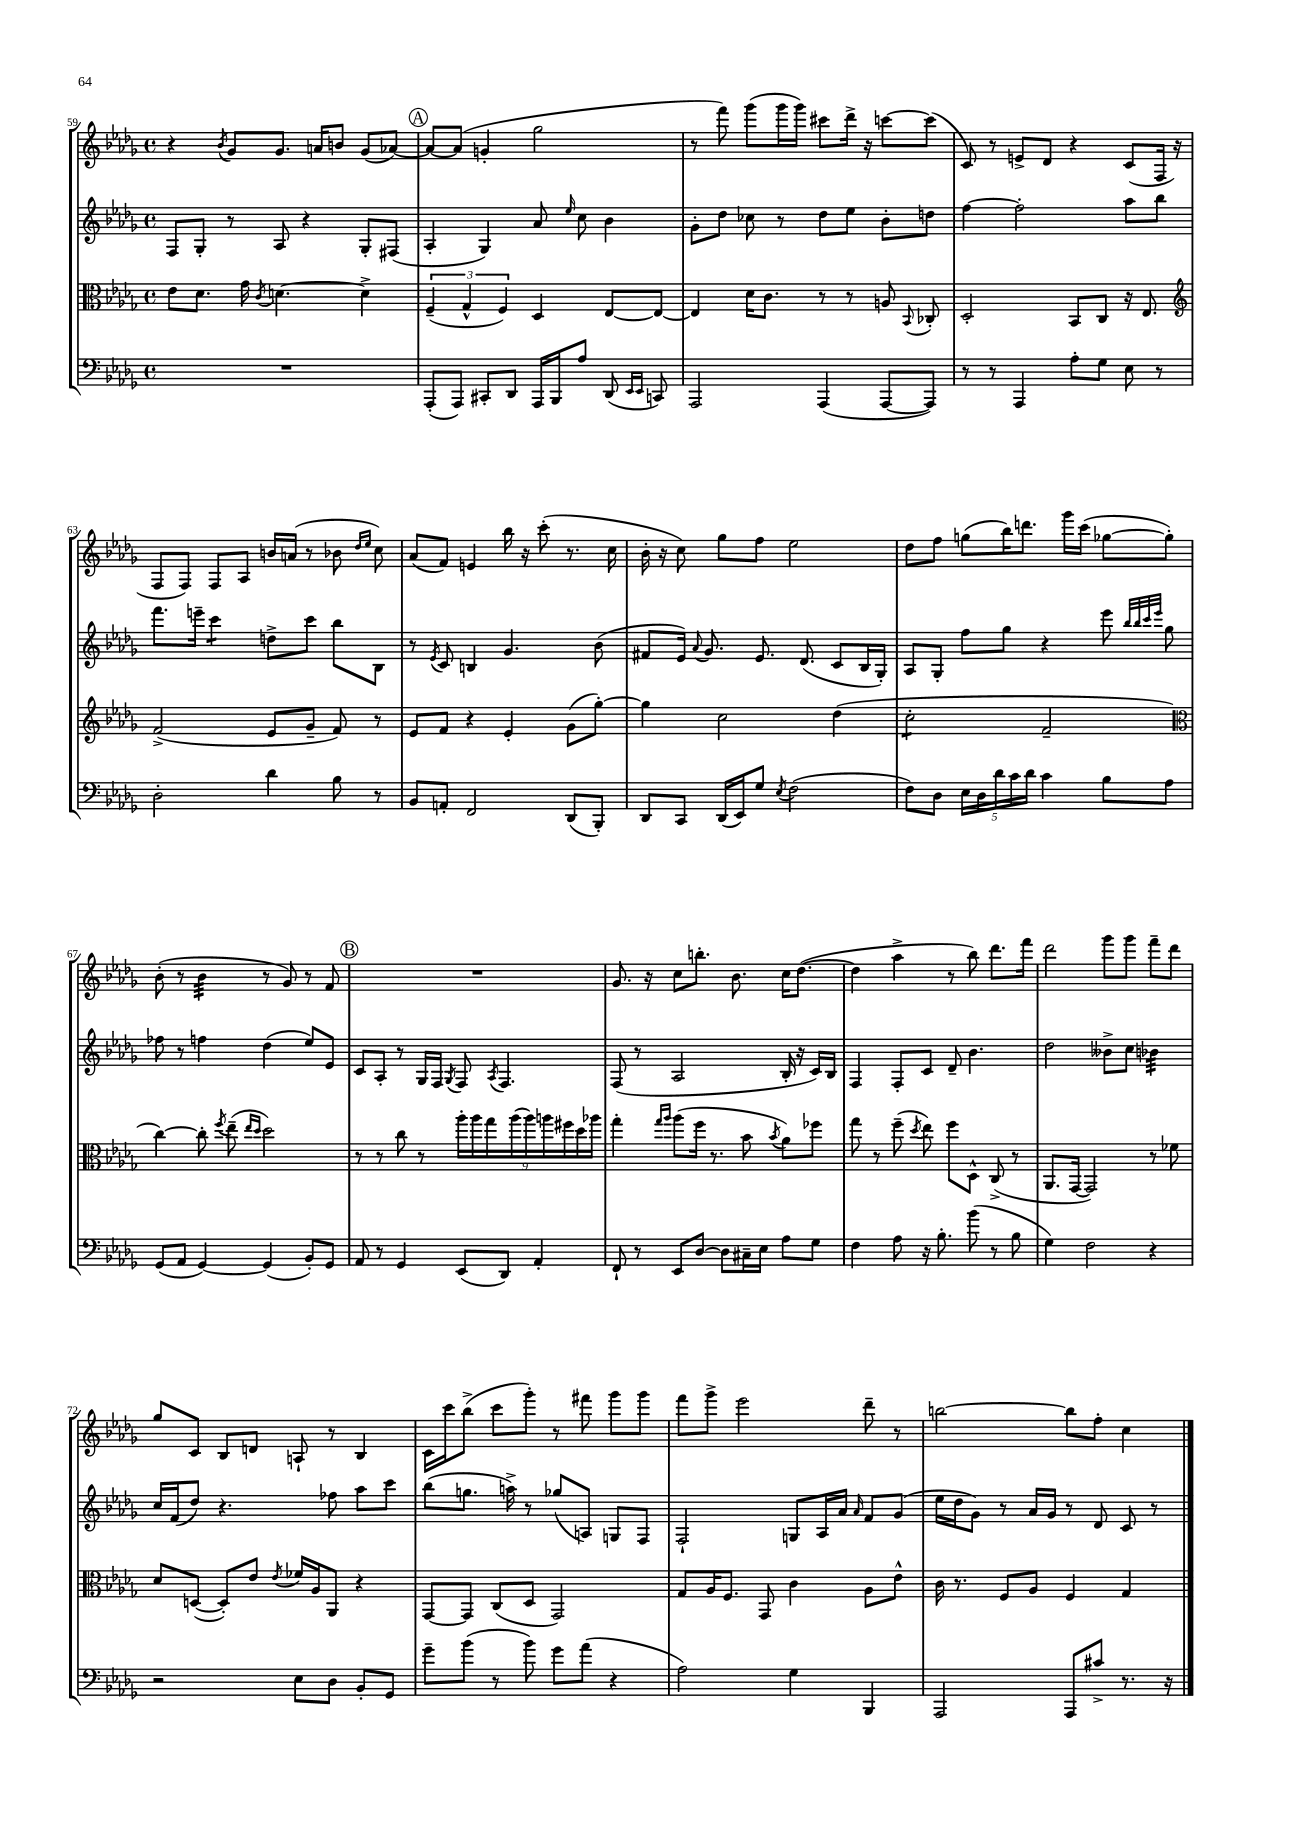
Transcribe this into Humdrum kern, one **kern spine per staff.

**kern	**kern	**kern	**kern
*staff4	*staff3	*staff2	*staff1
*clefF4	*clefC3	*clefG2	*clefG2
*k[b-e-a-d-g-]	*k[b-e-a-d-g-]	*k[b-e-a-d-g-]	*k[b-e-a-d-g-]
*M4/4	*M4/4	*M4/4	*M4/4
*met(c)	*met(c)	*met(c)	*met(c)
1r	8e-	8F	4r
.	8.d-	8G-'	.
.	.	.	8qb-
.	.	8r	8g-
.	16g-	.	.
.	8qc	.	.
.	[4.d	8A-	8.g-
.	.	4r	.
.	.	.	16a
.	.	.	8b
.	4d^]	8G-'	(8g-
.	.	(8F#	[8a-)
=	=	=	=
(8AAA-'	(6F~	4A-'	8a-_
8AAA-)	.	.	(8a-]
.	6G-^^	.	.
8CC#'	.	4G-)	4g'
.	6F)	.	.
8DD-	.	.	.
16AAA-	4D-	8a-	2gg-
16BBB-	.	.	.
.	.	16qqee-	.
8A-	.	8cc	.
(8DD-	[8E-	4b-	.
16qqEE-	.	.	.
16qqEE-	.	.	.
8CC)	8E-_	.	.
=	=	=	=
2AAA-	4E-]	8g-'	8r
.	.	8dd-	8fff)
.	16d-	8cc-	(8ggg-
.	8.c	.	.
.	.	8r	16ggg-
.	.	.	16ggg-)
(4AAA-	8r	8dd-	8ccc#
.	8r	8ee-	16ddd-^
.	.	.	16r
[8AAA-	8A	8b-'	[8ccc
.	8qqBB-	.	.
8AAA-])	8C-'	8dd	(8ccc]
=	=	=	=
8r	2D-'	[4ff	8c)
8r	.	.	8r
4AAA-	.	2ff']	8e^
.	.	.	8d-
8A-'	8BB-	.	4r
8G-	8C	.	.
8E-	16r	8aa-	(8c
.	8.E-	.	.
8r	.	8bb-	16F
.	.	.	16r
=	=	=	=
*	*clefG2	*	*
2D-'	(2f^	8.fff	8F
.	.	.	8F)
.	.	16eee~	.
.	.	4ccc	8F
.	.	.	8A-
4d-	8e-	8dd^	16b
.	.	.	(16a
.	8g-~	8ccc	8r
8B-	8f)	8bb-	8b-
.	.	.	16qqdd-
.	.	.	16qqee-
8r	8r	8B-	8cc)
=	=	=	=
8BB-	8e-	8r	(8a-
.	.	8qe-	.
8AA'	8f	8c	8f)
2FF	4r	4B	4e
.	4e-'	4.g-	16bb-
.	.	.	16r
.	.	.	(8ccc'
(8DD-	(8g-	.	8.r
8BBB-')	[8gg-')	(8b-	.
.	.	.	16cc
=	=	=	=
8DD-	4gg-]	8f#	16b-'
.	.	.	16r
8CC	.	16e-)	8cc)
.	.	8qqa-	.
.	.	8.g-	.
(16DD-	2cc	.	8gg-
16EE-)	.	.	.
8G-	.	8.e-	8ff
8qE-	.	.	.
(2F	.	.	2ee-
.	.	(8.d-	.
.	(4dd-	8c	.
.	.	16B-	.
.	.	16G-')	.
=	=	=	=
8F)	2cc'	8A-	8dd-
8D-	.	8G-'	8ff
20E-	.	8ff	(8gg
20D-	.	.	.
20d-	.	.	.
.	.	8gg-	16bb-)
20c	.	.	.
.	.	.	8.ddd
20d-	.	.	.
4c	2f~	4r	.
.	.	.	16ggg-
.	.	.	(16ccc
8B-	.	8eee-	[8gg-
.	.	32qqbb-	.
.	.	32qqbb-	.
.	.	32qqccc	.
.	.	32qqeee-	.
8A-	.	8gg-	8gg-'])
=	=	=	=
*	*clefC3	*	*
(8GG-	[4cc)	8ff-	(8b-'
8AA-	.	8r	8r
[4GG-)	8cc']	4ff	4b-
.	8qff	.	.
.	(8ee-~	.	.
.	16qqee-	.	.
.	16qqdd-	.	.
(4GG-]	2dd-)	(4dd-	8r
.	.	.	8g-)
8BB-')	.	8ee-)	8r
8GG-	.	8e-	8f
=	=	=	=
8AA-	8r	8c	1r
8r	8r	8A-'	.
4GG-	8cc	8r	.
.	8r	16G-	.
.	.	16F	.
.	.	8qG-	.
(8EE-	18aa-'	8F	.
.	18aa-	.	.
.	18gg-	.	.
.	.	8qA-	.
8DD-)	.	4.F	.
.	(18aa-	.	.
.	18aa-)	.	.
4AA-'	.	.	.
.	18aa	.	.
.	18ff#	.	.
.	18dd-	.	.
.	18aa-	.	.
=	=	=	=
8FF`	4gg-'	(8F	8.g-
8r	.	8r	.
.	.	.	16r
.	16qqgg-	.	.
.	16qqaa-	.	.
8EE-	(8aa-	2A-	8cc
[8D-	16ff	.	8.bb'
.	8.r	.	.
8D-]	.	.	.
.	.	.	8.b-
16C#~	8b-	.	.
16E-	.	.	.
.	8qb-	.	.
8A-	8a-)	16B-'	16cc
.	.	16r	([8.dd-
8G-	8ff-	16c)	.
.	.	16B-	.
=	=	=	=
4F	8gg-	4F	4dd-]
.	8r	.	.
8A-	(8ff~	8F'	4aa-^
.	8qdd-	.	.
16r	8ee-)	8c	.
8.B-'	.	.	.
.	8ff	8d-~	8r
(8b-	8D-^^	4.b-	8bb-)
8r	(8C^	.	8.ddd-
8B-	8r	.	.
.	.	.	16fff
=	=	=	=
4G-)	8.AA-	2dd-	2ddd-
.	[16GG-	.	.
2F	2GG-])	.	.
.	.	8b--^	8ggg-
.	.	8cc	8ggg-
4r	8r	4b-	8fff~
.	8f-	.	8ddd-
=	=	=	=
2r	8d-	16cc	8gg-
.	.	(16f	.
.	([8D	8dd-)	8c
.	8D'])	4.r	8B-
.	8e-	.	8d
.	8qe-	.	.
8E-	16f-	.	8A`
.	16A-	.	.
8D-	8AA-	8ff-	8r
8BB-'	4r	8aa-	4B-
8GG-	.	8ccc	.
=	=	=	=
8g-~	[8GG-	(8bb-	16c
.	.	.	16ccc
(8b-	8GG-]	8.gg	(8bb-^
8r	(8C	.	8ccc
.	.	16aa^)	.
8b-)	8D-	8r	8ggg-')
8g-	2GG-)	(8gg-	8r
(8a-	.	8A)	8fff#
4r	.	8G	8ggg-
.	.	8F	8ggg-
=	=	=	=
2A-)	8G-	2F`	8fff
.	16A-	.	8ggg-^
.	8.F	.	.
.	.	.	2eee-
.	8GG-	.	.
4G-	4c	8G	.
.	.	16A-	.
.	.	16a-	.
.	.	16qqa-	.
4BBB-	8A-	8f	8ddd-~
.	8e-^^	(8g-	8r
=	=	=	=
2AAA-	16c	16ee-	[2bb
.	8.r	16dd-	.
.	.	8g-)	.
.	8F	8r	.
.	8A-	16a-	.
.	.	16g-	.
8AAA-	4F	8r	8bb]
8c#^	.	8d-	8ff'
8.r	4G-	8c	4cc
.	.	8r	.
16r	.	.	.
==	==	==	==
*-	*-	*-	*-
